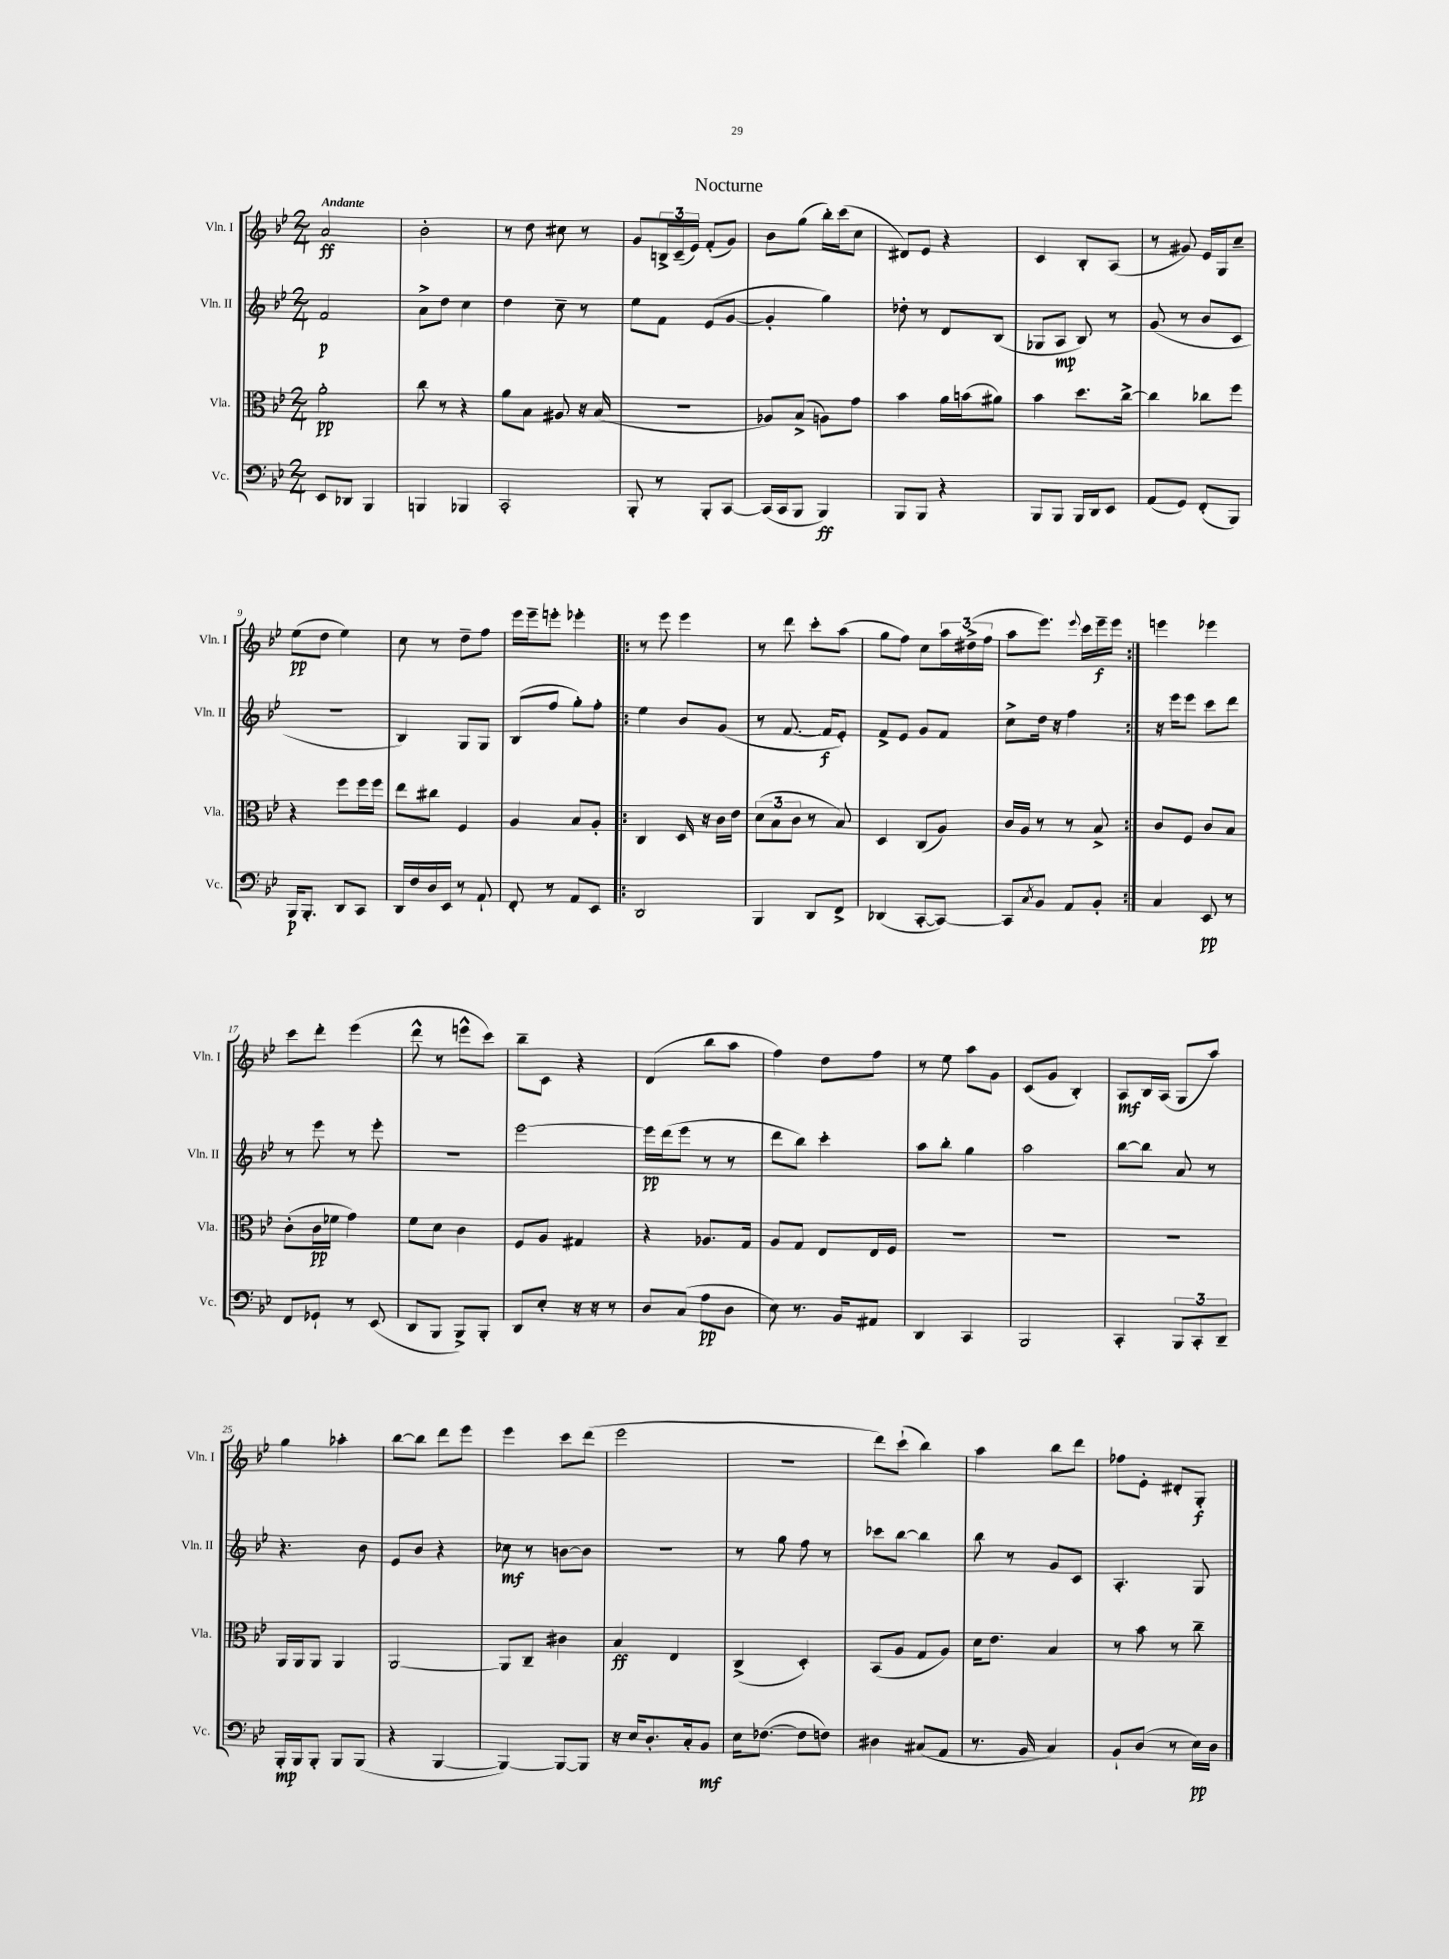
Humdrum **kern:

**kern	**dynam	**kern	**dynam	**kern	**dynam	**kern	**dynam
*part4	*part4	*part3	*part3	*part2	*part2	*part1	*part1
*staff4	*staff4	*staff3	*staff3	*staff2	*staff2	*staff1	*staff1
*I"Vc.	*	*I"Vla.	*	*I"Vln. II	*	*I"Vln. I	*
*I'Vc.	*	*I'Vla.	*	*I'Vln. II	*	*I'Vln. I	*
*clefF4	*	*clefC3	*	*clefG2	*	*clefG2	*
*k[b-e-]	*	*k[b-e-]	*	*k[b-e-]	*	*k[b-e-]	*
*M2/4	*	*M2/4	*	*M2/4	*	*M2/4	*
=1	=1	=1	=1	=1	=1	=1	=1
!	!	!	!	!	!	!LO:TX:a:B:t=Andante	!
8EE-/L	.	2a'\	pp	2f/	p	2a/	ff
8DD-X/J	.	.	.	.	.	.	.
4BBB-/	.	.	.	.	.	.	.
=2	=2	=2	=2	=2	=2	=2	=2
4BBBn/	.	8cc\	.	8a^\L	.	2b-'\	.
.	.	8r	.	8dd\J	.	.	.
4BBB-X/	.	4r	.	4cc\	.	.	.
=3	=3	=3	=3	=3	=3	=3	=3
2CC'/	.	8a\L	.	4dd\	.	8r	.
.	.	8B-\J	.	.	.	8dd\	.
.	.	8A#X/	.	8cc~\	.	8cc#X\	.
.	.	16r	.	8r	.	8r	.
.	.	(16B-/	.	.	.	.	.
=4	=4	=4	=4	=4	=4	=4	=4
8BBB-'/	.	2r	.	8ee-\L	.	8g/L	.
8r	.	.	.	8f\J	.	24Bn^/L	.
.	.	.	.	.	.	(24c~/	.
.	.	.	.	.	.	24e-/JJ)	.
8BBB-'/L	.	.	.	(8e-/L	.	(8f'/L	.
[8CC/J	.	.	.	[8g/J	.	8g/J)	.
=5	=5	=5	=5	=5	=5	=5	=5
(16CC/LL]	.	8A-X/L)	.	4g'/]	.	8b-\L	.
16CC/J	.	.	.	.	.	.	.
8BBB-/J	.	(8B-^/J	.	.	.	(8gg\J	.
4BBB-/)	ff	8An\L)	.	4gg\)	.	16bb-'\LL)	.
.	.	.	.	.	.	(16ccc\J	.
.	.	8g\J	.	.	.	8cc\J	.
=6	=6	=6	=6	=6	=6	=6	=6
8BBB-/L	.	4b-\	.	8dd-X'\	.	8d#X/L)	.
8BBB-/J	.	.	.	8r	.	8e-/J	.
4r	.	16a\LL	.	8d/L	.	4r	.
.	.	(16bn\J	.	.	.	.	.
.	.	8a#X\J)	.	(8B-/J	.	.	.
=7	=7	=7	=7	=7	=7	=7	=7
8BBB-/L	.	4b-\	.	8G-X/L	.	4c/	.
8BBB-/J	.	.	.	8A/J	mp	.	.
16BBB-/LL	.	8.dd\L	.	8B-/)	.	8B-'/L	.
16DD/J	.	.	.	.	.	.	.
8EE-/J	.	.	.	8r	.	(8A/J	.
.	.	[16cc^\Jk	.	.	.	.	.
=8	=8	=8	=8	=8	=8	=8	=8
(8AA/L	.	4cc\]	.	(8g/	.	8r	.
8GG/J)	.	.	.	8r	.	8g#X/)	.
(8FF'/L	.	8cc-X\L	.	8b-/L	.	16e-/LL	.
.	.	.	.	.	.	16G/J	.
8BBB-/J)	.	8ff\J	.	8c/J	.	8cc~/J	.
!!LO:LB:g=z
=9	=9	=9	=9	=9	=9	=9	=9
16BBB-/KL	p	4r	.	2r	.	(8ee-\L	pp
8.BBB-'/J	.	.	.	.	.	.	.
.	.	.	.	.	.	8dd\J	.
8DD/L	.	8ff\L	.	.	.	4ee-\)	.
8CC/J	.	16ff\L	.	.	.	.	.
.	.	16ff\JJ	.	.	.	.	.
=10	=10	=10	=10	=10	=10	=10	=10
16DD/LL	.	8ee-\L	.	4B-/)	.	8cc\	.
16F/	.	.	.	.	.	.	.
16D/	.	8cc#X\J	.	.	.	8r	.
16EE-/JJ	.	.	.	.	.	.	.
8r	.	4F/	.	8G/L	.	8dd~\L	.
8AA`/	.	.	.	8G/J	.	8ff\J	.
=11	=11	=11	=11	=11	=11	=11	=11
8FF'/	.	4A/	.	(8B-/L	.	16eee-\LL	.
.	.	.	.	.	.	16eee-~\J	.
8r	.	.	.	8ff/J	.	8eeen'\J	.
8AA/L	.	8B-/L	.	8gg'\L)	.	4eee-X'\	.
8EE-/J	.	8A'/J	.	8ff'\J	.	.	.
=12!|:	=12!|:	=12!|:	=12!|:	=12!|:	=12!|:	=12!|:	=12!|:
2DD/	.	4C/	.	4ee-\	.	8r	.
.	.	.	.	.	.	8eee-\	.
.	.	16D/	.	8b-/L	.	4eee-\	.
.	.	16r	.	.	.	.	.
.	.	16c\LL	.	(8g/J	.	.	.
.	.	16e-\JJ	.	.	.	.	.
=13	=13	=13	=13	=13	=13	=13	=13
4BBB-/	.	(12d\L	.	8r	.	8r	.
.	.	12B-\	.	.	.	.	.
.	.	.	.	[8.f/	.	8ddd\	.
.	.	12c\J	.	.	.	.	.
8DD/L	.	8r	.	.	.	8ccc'\L	.
.	.	.	.	16f/KL]	f	.	.
8FF^/J	.	8B-/)	.	8e-'/J)	.	(8aa\J	.
=14	=14	=14	=14	=14	=14	=14	=14
(4DD-X/	.	4D/	.	8f^/L	.	8gg\L	.
.	.	.	.	8e-/J	.	8ff\J)	.
[8CC'/L	.	(8C/L	.	8g/L	.	8cc\L	.
8CC/J_)	.	8A/J)	.	8f/J	.	24aa\L	.
.	.	.	.	.	.	(24dd#X^\	.
.	.	.	.	.	.	24ff\JJ	.
=15	=15	=15	=15	=15	=15	=15	=15
8CC/L]	.	16c/LL	.	8cc^\L	.	8aa\L	.
.	.	16A/JJ	.	.	.	.	.
8qC/	.	.	.	.	.	.	.
8BB-/J	.	8r	.	16dd\Jk	.	8.eee-\J)	.
.	.	.	.	16r	.	.	.
8AA/L	.	8r	.	4ff\	.	.	.
.	.	.	.	.	.	8qqeee-/	.
.	.	.	.	.	.	16ccc\LL	.
8BB-'/J	.	8B-^/	.	.	.	16eee-~\	f
.	.	.	.	.	.	16eee-\JJ	.
=16:|!	=16:|!	=16:|!	=16:|!	=16:|!	=16:|!	=16:|!	=16:|!
4C/	.	8c/L	.	16r	.	4eeen\	.
.	.	.	.	16eee-\KL	.	.	.
.	.	8F/J	.	8eee-\J	.	.	.
8EE-/	pp	8c/L	.	8ccc\L	.	4eee-X\	.
8r	.	8B-/J	.	8ddd\J	.	.	.
!!LO:LB:g=z
=17	=17	=17	=17	=17	=17	=17	=17
8FF/L	.	(8c'\L	.	8r	.	8ccc\L	.
8GG-X`/J	.	16c\L	pp	8eee-\	.	8ddd'\J	.
.	.	16f-X\JJ	.	.	.	.	.
8r	.	4g\)	.	8r	.	(4eee-\	.
(8EE-/	.	.	.	8eee-'\	.	.	.
=18	=18	=18	=18	=18	=18	=18	=18
8DD/L	.	8f\L	.	2r	.	8ddd^^\	.
8BBB-/J	.	8d\J	.	.	.	8r	.
8BBB-^/L)	.	4c\	.	.	.	8eeen^^\L	.
8BBB-'/J	.	.	.	.	.	8ccc\J)	.
=19	=19	=19	=19	=19	=19	=19	=19
8DD/L	.	8F/L	.	[2eee-\	.	8bb-~\L	.
8E-'/J	.	8A/J	.	.	.	8c\J	.
16r	.	4G#X/	.	.	.	4r	.
16r	.	.	.	.	.	.	.
8r	.	.	.	.	.	.	.
=20	=20	=20	=20	=20	=20	=20	=20
8D/L	.	4r	.	16eee-\LL]	pp	(4d/	.
.	.	.	.	(16ddd\J	.	.	.
(8C/J	.	.	.	8eee-\J	.	.	.
8A\L	pp	8.A-X/L	.	8r	.	8bb-\L	.
8D\J	.	.	.	8r	.	8aa\J	.
.	.	16G/Jk	.	.	.	.	.
=21	=21	=21	=21	=21	=21	=21	=21
8E-\)	.	8A/L	.	8ddd\L	.	4ff\)	.
8.r	.	8G/J	.	8bb-\J)	.	.	.
.	.	8E-/L	.	4ccc'\	.	8dd\L	.
16BB-/KL	.	.	.	.	.	.	.
8AA#X/J	.	16E-/L	.	.	.	8ff\J	.
.	.	16F/JJ	.	.	.	.	.
=22	=22	=22	=22	=22	=22	=22	=22
4DD/	.	2r	.	8aa\L	.	8r	.
.	.	.	.	8bb-'\J	.	8ee-\	.
4CC/	.	.	.	4gg\	.	8aa\L	.
.	.	.	.	.	.	8g\J	.
=23	=23	=23	=23	=23	=23	=23	=23
2BBB-/	.	2r	.	2aa\	.	(8c/L	.
.	.	.	.	.	.	8g/J	.
.	.	.	.	.	.	4B-'/)	.
=24	=24	=24	=24	=24	=24	=24	=24
4CC'/	.	2r	.	[8bb-\L	.	8A/L	mf
.	.	.	.	8bb-\J]	.	16B-/L	.
.	.	.	.	.	.	(16A/JJ	.
12BBB-/L	.	.	.	8a/	.	8G/L	.
12CC'/	.	.	.	.	.	.	.
.	.	.	.	8r	.	8aa/J)	.
12DD~/J	.	.	.	.	.	.	.
!!LO:LB:g=z
=25	=25	=25	=25	=25	=25	=25	=25
16BBB-'/LL	mp	16AA/LL	.	4.r	.	4gg\	.
16BBB-/J	.	16AA/J	.	.	.	.	.
8BBB-'/J	.	8AA/J	.	.	.	.	.
8BBB-/L	.	4AA/	.	.	.	4aa-X'\	.
(8BBB-/J	.	.	.	8b-\	.	.	.
=26	=26	=26	=26	=26	=26	=26	=26
4r	.	[2AA/	.	8e-/L	.	[8bb-\L	.
.	.	.	.	8b-/J	.	8bb-\J]	.
[4BBB-/	.	.	.	4r	.	8ddd\L	.
.	.	.	.	.	.	8eee-\J	.
=27	=27	=27	=27	=27	=27	=27	=27
4BBB-/_)	.	8AA/L]	.	8cc-X\	mf	4eee-\	.
.	.	8C~/J	.	8r	.	.	.
8BBB-/L_	.	4c#X\	.	[8bn\L	.	8ccc\L	.
8BBB-/J]	.	.	.	8b\J]	.	(8ddd\J	.
=28	=28	=28	=28	=28	=28	=28	=28
16r	.	4B-/	ff	2r	.	2eee-\	.
16E-/KL	.	.	.	.	.	.	.
8.D'/	.	.	.	.	.	.	.
.	.	4E-/	.	.	.	.	.
16C'/k	.	.	.	.	.	.	.
8BB-/J	mf	.	.	.	.	.	.
=29	=29	=29	=29	=29	=29	=29	=29
16E-\KL	.	(4C^/	.	8r	.	2r	.
([8.F-X\J	.	.	.	.	.	.	.
.	.	.	.	8gg\	.	.	.
8F-\L]	.	4D'/)	.	8ff\	.	.	.
8Fn\J)	.	.	.	8r	.	.	.
=30	=30	=30	=30	=30	=30	=30	=30
4D#X\	.	(8BB-/L	.	8ccc-X\L	.	8ddd\L)	.
.	.	8A/J	.	[8bb-\J	.	(8ccc`\J	.
(8C#X/L	.	8G/L	.	4bb-\]	.	4bb-\)	.
8AA/J	.	8A/J)	.	.	.	.	.
=31	=31	=31	=31	=31	=31	=31	=31
8.r	.	16d\KL	.	8bb-\	.	4aa\	.
.	.	8.e-\J	.	.	.	.	.
.	.	.	.	8r	.	.	.
16BB-/	.	.	.	.	.	.	.
4C/)	.	4B-/	.	8g/L	.	8bb-\L	.
.	.	.	.	8c/J	.	8ddd\J	.
=32	=32	=32	=32	=32	=32	=32	=32
8BB-`/L	.	8r	.	4.A'/	.	8ff-X\L	.
(8D/J	.	8b-\	.	.	.	8e-'\J	.
8r	.	8r	.	.	.	8d#X'/L	.
16E-\LL)	pp	8cc~\	.	8G/	.	8G'/J	f
16D\JJ	.	.	.	.	.	.	.
==	==	==	==	==	==	==	==
*-	*-	*-	*-	*-	*-	*-	*-
